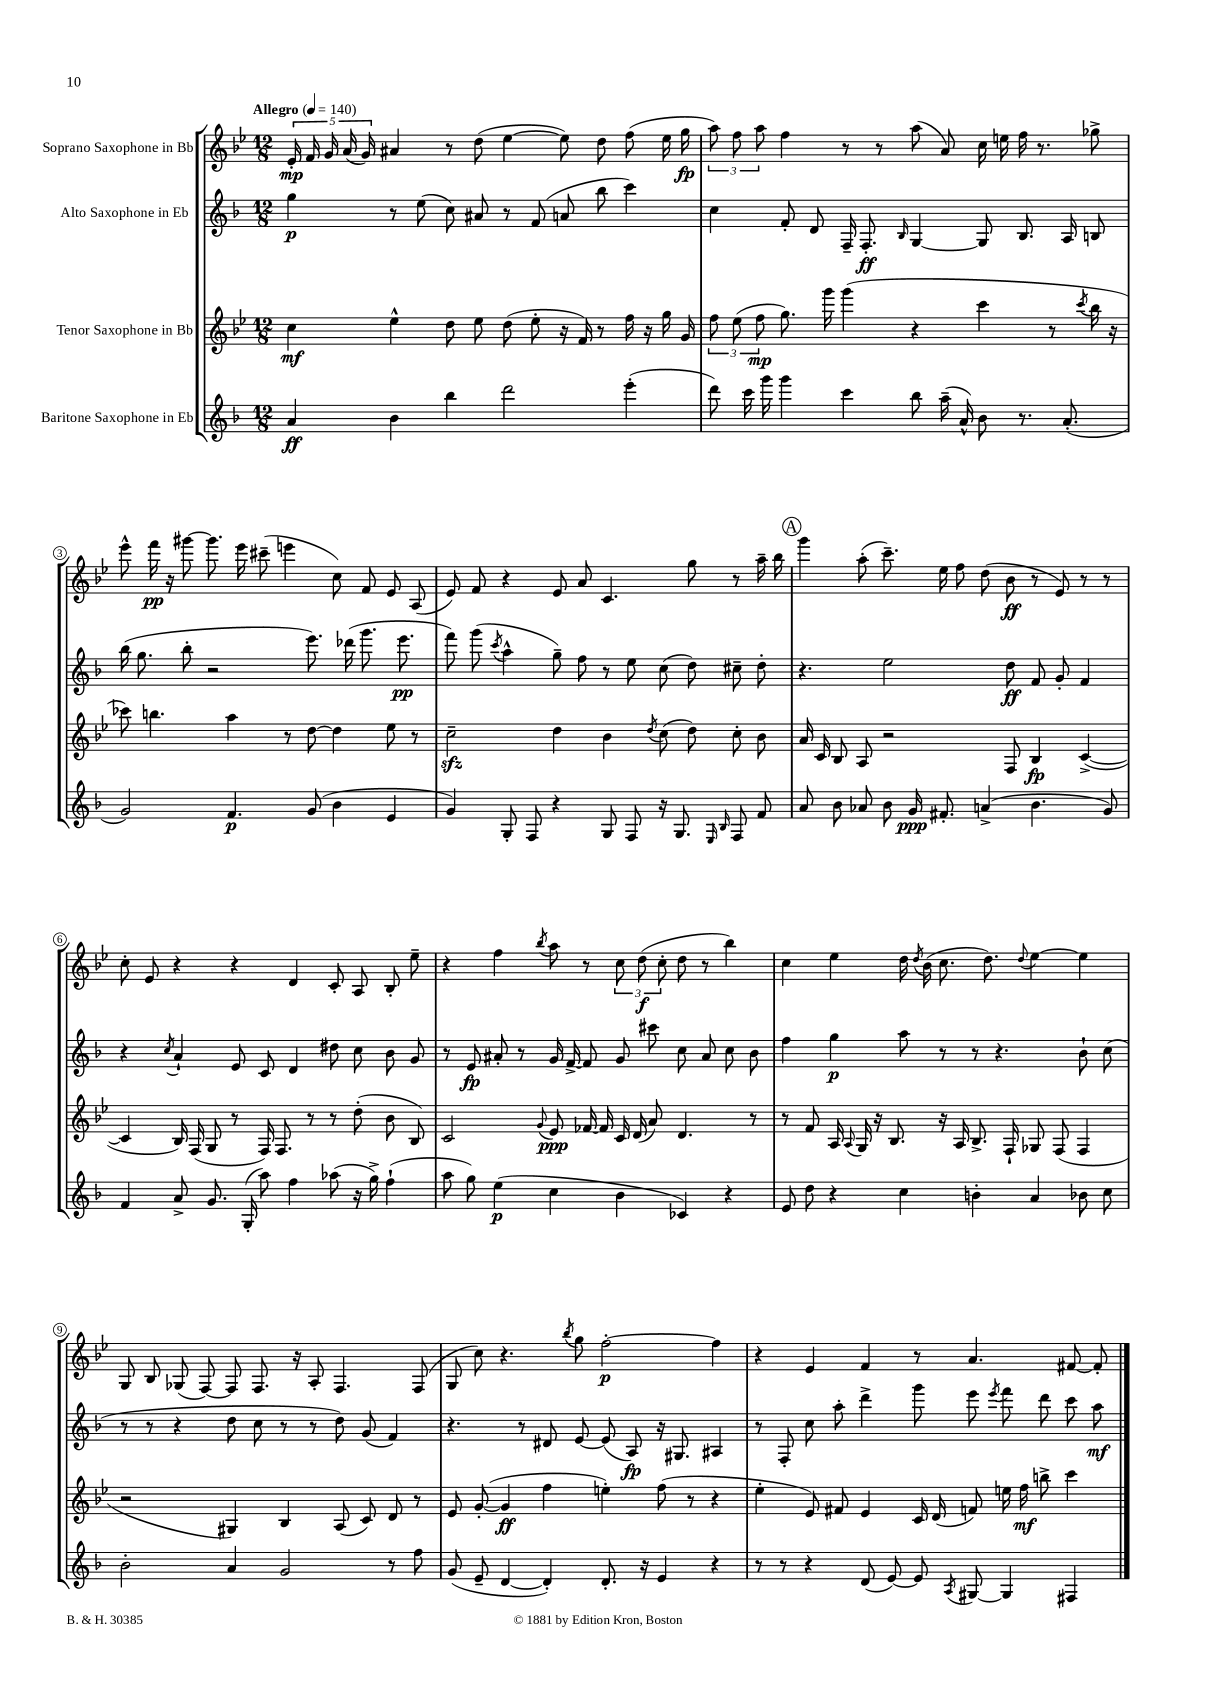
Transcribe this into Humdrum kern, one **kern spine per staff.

**kern	**kern	**kern	**kern
*staff4	*staff3	*staff2	*staff1
*clefG2	*clefG2	*clefG2	*clefG2
*k[b-]	*k[b-e-]	*k[b-]	*k[b-e-]
*M12/8	*M12/8	*M12/8	*M12/8
*MM140	*MM140	*MM140	*MM140
4a/	4cc\	4gg\	20e-'/
.	.	.	20f/
.	.	.	20g/
.	.	.	(20a/
.	.	.	20g/)
4b-\	4ee-^^\	8r	4a#/
.	.	(8ee\	.
4bb-\	8dd\	8cc\)	8r
.	8ee-\	8a#/	(8dd\
2ddd\	(8dd\	8r	[4ee-\
.	8ee-'\	(8f/	.
.	16r	8a/	8ee-\])
.	16f/)	.	.
.	8r	8bb-\	8dd\
(4eee'\	16ff\	4ccc\)	(8ff\
.	16r	.	.
.	16gg\	.	16ee-\
.	16g/	.	16gg\
=	=	=	=
8ddd\)	12ff\	4cc\	12aa\)
.	(12ee-\	.	12ff\
16ccc\	.	.	.
.	12ff\	.	12aa\
16ggg\	.	.	.
4ggg\	8.gg\)	8f'/	4ff\
.	.	8d/	.
.	16ggg\	.	.
4ccc\	(4ggg\	16F~/	8r
.	.	8.F'/	.
.	.	.	8r
.	.	16qqB-/	.
8bb-\	4r	[4G/	(8aa\
(16aa~\	.	.	8a/)
16a^^/)	.	.	.
8b-\	4ccc\	8G/]	16cc\
.	.	.	16ee\
8.r	.	8.B-/	16ff\
.	.	.	8.r
.	8r	.	.
(8.a'/	.	16A/	.
.	8qccc/	.	.
.	16bb-\	8B/	8gg-^\
.	16r	.	.
=	=	=	=
2g/)	8ccc-\)	(16bb-\	8eee-^^\
.	.	8.gg\	.
.	4.bb\	.	16fff\
.	.	.	16r
.	.	8bb-'\	[8ggg#\
.	.	2r	8.ggg#\]
4.f/	4aa\	.	.
.	.	.	16eee-\
.	.	.	(8ccc#~\
.	8r	.	4eee\
(8g/	[8dd\	8.eee\)	.
4b-\	4dd\]	.	8cc\)
.	.	(16ddd-\	.
.	.	8.ggg\	8f/
4e/	8ee-\	.	8e-/
.	.	8.eee\	.
.	8r	.	(8A/
=	=	=	=
4g/)	2cc~\	8fff\)	8e-/)
.	.	(8ggg\	8f/
.	.	8qccc/	.
8G'/	.	4aa^^\	4r
8F/	.	.	.
4r	4dd\	8gg~\)	8e-/
.	.	8ff\	8a/
8G/	4b-\	8r	4.c/
8F/	.	8ee\	.
.	8qdd/	.	.
16r	(8cc\	(8cc\	.
8.G/	.	.	.
.	8dd\)	8dd\)	8gg\
16qqE/	.	.	.
16qqB-/	.	.	.
8F/	8cc'\	8cc#~\	8r
8f/	8b-\	8dd'\	16aa~\
.	.	.	16bb-\
=	=	=	=
8a/	16a/	4.r	4ggg\
.	16c/	.	.
8b-\	8B-/	.	.
8a-/	8A/	.	(8aa'\
8b-\	2r	2ee\	8.ccc~\)
16g/	.	.	.
8.f#'/	.	.	16ee-\
.	.	.	8ff\
(4a^/	.	.	(8dd\
.	8F/	8dd\	8b-\
4.b-\	4B-/	8f/	8r
.	.	8g'/	8e-/)
.	([4c^/	4f/	8r
8g/)	.	.	8r
=	=	=	=
4f/	4c/]	4r	8cc'\
.	.	.	8e-/
.	.	8qcc/	.
8a^/	16B-/)	4a`/	4r
.	(16F/	.	.
8.g/	8G/	.	.
.	8r	8e/	4r
(16G'/	.	.	.
8aa\)	16F/)	8c/	.
.	8.F/	.	.
4ff\	.	4d/	4d/
.	8r	.	.
(8aa-\	8r	8dd#\	8c'/
16r	(8dd'\	8cc\	8A/
16gg^\)	.	.	.
(4ff`\	8b-\	8b-\	8B-'/
.	8B-/)	8g/	8ee-~\
=	=	=	=
8aa\	2c/	8r	4r
8gg\)	.	8e/	.
(4ee\	.	8a#'/	4ff\
.	.	8r	.
.	8qqg/	.	8qbb-/
4cc\	8e-/	16g/	8aa\
.	.	[16f^/	.
.	[16f-/	8f/]	8r
.	16f-/]	.	.
4b-\	16c/	8g/	12cc\
.	(16d/	.	.
.	.	.	(12dd\
.	8a/)	8ccc#\	.
.	.	.	12cc'\
4c-/)	4.d/	8cc\	8dd\
.	.	8a#/	8r
4r	.	8cc\	4bb-\)
.	8r	8b-\	.
=	=	=	=
8e/	8r	4ff\	4cc\
8dd\	8f/	.	.
4r	16A/	4gg\	4ee-\
.	8qqA/	.	.
.	16G/	.	.
.	16r	.	.
.	8.B-/	.	.
4cc\	.	8aa\	16dd\
.	.	.	8qdd/
.	.	.	(16b-\
.	16r	8r	8.cc\
.	16A/	.	.
4b'\	8.B-^/	8r	.
.	.	.	8.dd\)
.	.	4.r	.
.	16F`/	.	.
.	.	.	8qqdd/
4a/	8G-/	.	[4ee-\
.	(8F/	.	.
8b-\	4F/	8b-`\	4ee-\]
8cc\	.	(8cc\	.
=	=	=	=
2b-'\	2r	8r	8G/
.	.	8r	8B-/
.	.	4r	(8G-/
.	.	.	[8F/)
4a/	4G#/)	8dd\	8F/]
.	.	8cc\	8.F/
2g/	4B-/	8r	.
.	.	.	16r
.	.	8r	8A'/
.	(8A/	8dd\)	4.F/
.	8c/)	(8g/	.
8r	8d/	4f/)	.
8ff\	8r	.	(8F/
=	=	=	=
(8g/	8e-/	4.r	8G/
8e~/	([8g'/	.	8cc\)
[4d/	4g/]	.	4.r
.	.	8r	.
4d'/])	4ff\	8d#/	.
.	.	.	8qbb-/
.	.	[8e/	8gg\
8.d'/	4ee'\)	(8e/]	[2ff'\
.	.	8A/)	.
16r	.	.	.
4e/	(8ff\	16r	.
.	.	8.G#/	.
.	8r	.	.
4r	4r	4A#/	4ff\]
=	=	=	=
8r	4ee-'\	8r	4r
8r	.	8F'/	.
4r	8e-/)	8cc\	4e-/
.	8f#/	8aa'\	.
(8d/	4e-/	4ddd^\	4f/
[8e/)	.	.	.
8e/]	16c/	8ggg\	8r
.	(16d/	.	.
8qA/	.	.	.
[8G#/	8f/)	8eee\	4.a/
.	.	8qeee/	.
4G#/]	16ee\	8fff\	.
.	16ff\	.	.
.	8bb^\	8ddd\	.
4F#/	4ccc\	8ccc\	[8f#/
.	.	8aa\	8f#'/]
==	==	==	==
*-	*-	*-	*-
